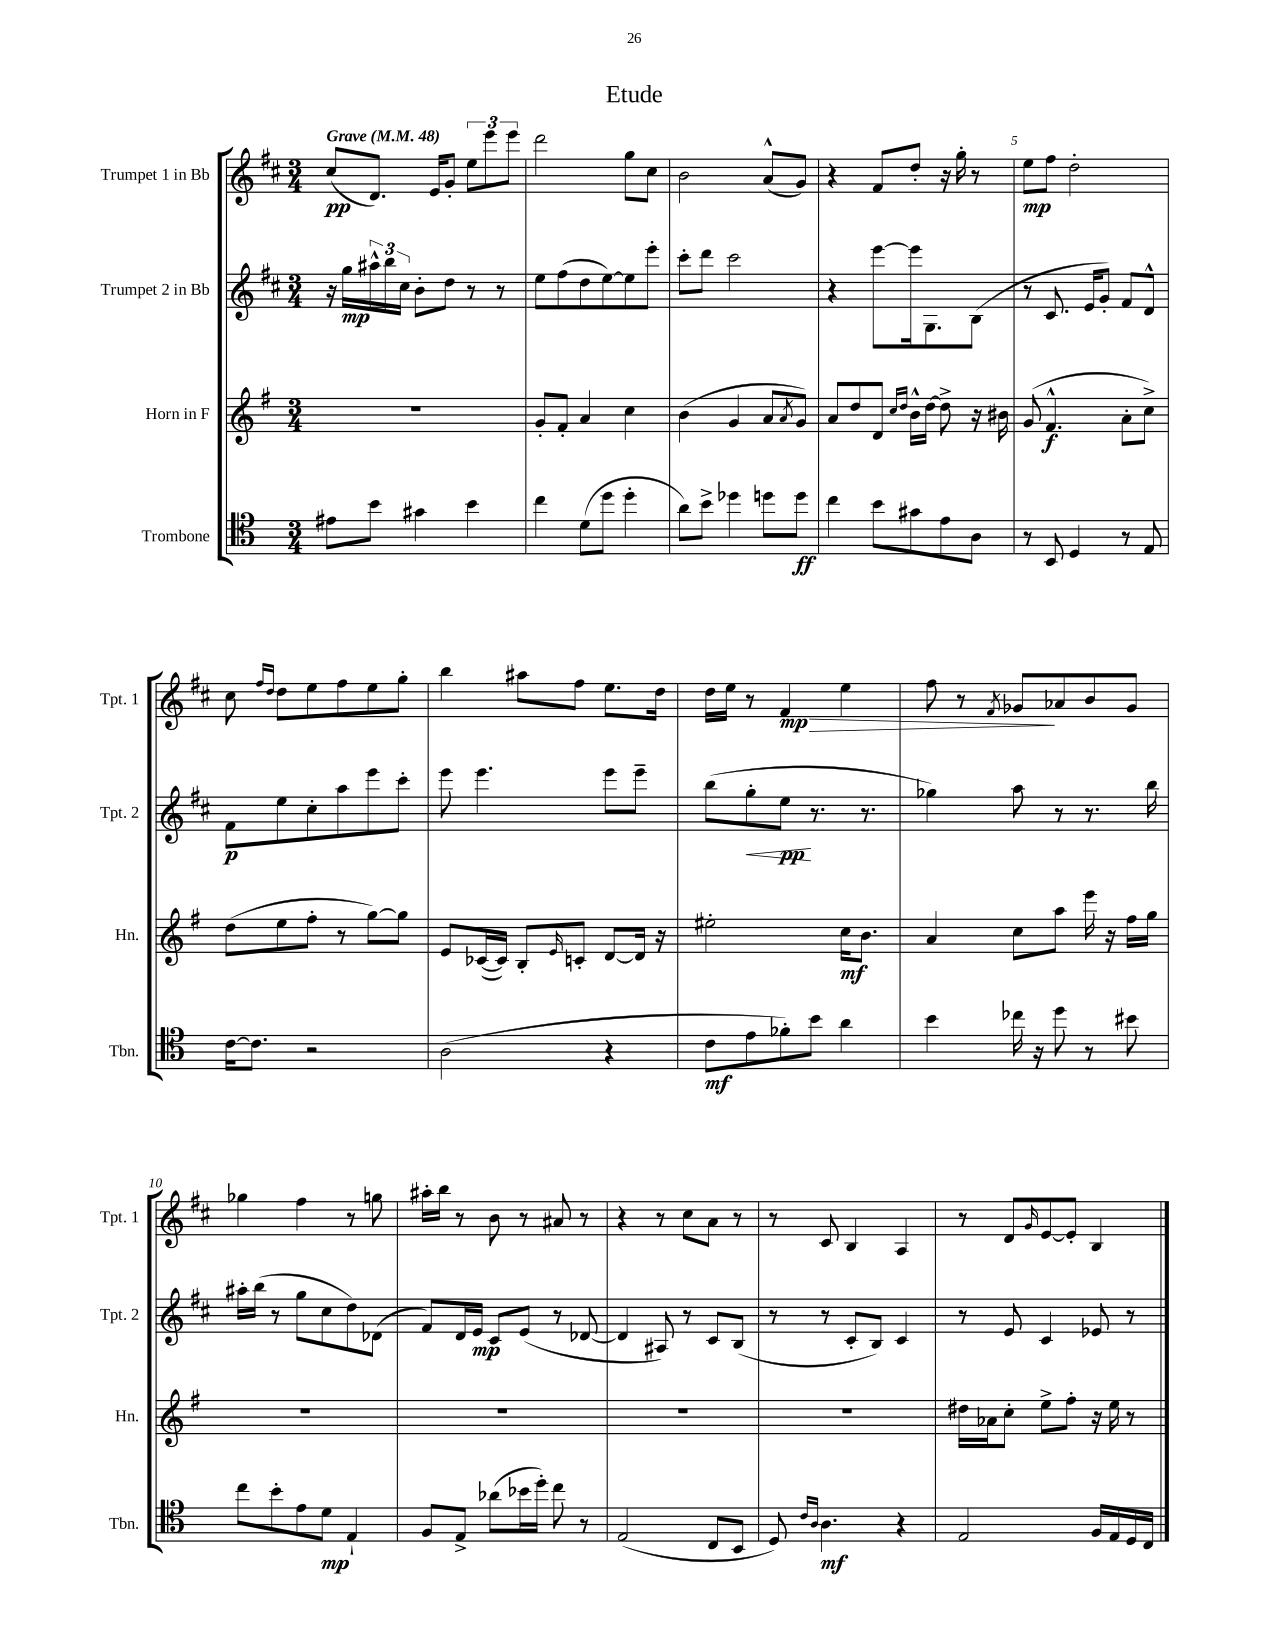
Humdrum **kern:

**kern	**dynam	**kern	**dynam	**kern	**dynam	**kern	**dynam
*part4	*part4	*part3	*part3	*part2	*part2	*part1	*part1
*staff4	*staff4	*staff3	*staff3	*staff2	*staff2	*staff1	*staff1
*I"Trombone	*	*I"Horn in F	*	*I"Trumpet 2 in Bb	*	*I"Trumpet 1 in Bb	*
*I'Tbn.	*	*I'Hn.	*	*I'Tpt. 2	*	*I'Tpt. 1	*
*clefC4	*	*clefG2	*	*clefG2	*	*clefG2	*
*k[]	*	*k[f#]	*	*k[f#c#]	*	*k[f#c#]	*
*M3/4	*	*M3/4	*	*M3/4	*	*M3/4	*
*MM48	*	*MM48	*	*MM48	*	*MM48	*
=1	=1	=1	=1	=1	=1	=1	=1
!	!	!	!	!	!	!LO:TX:a:B:t=Grave	!
8e#X\L	.	2.r	.	16r	.	(8cc#/L	pp
.	.	.	.	16gg\LL	mp	.	.
8b\J	.	.	.	24aa#X^^\	.	8.d/J)	.
.	.	.	.	24bb\	.	.	.
.	.	.	.	24cc#\JJ	.	.	.
4g#X\	.	.	.	8b'\L	.	.	.
.	.	.	.	.	.	16e/KL	.
.	.	.	.	8dd\J	.	8g'/J	.
4b\	.	.	.	8r	.	12ee\L	.
.	.	.	.	.	.	12eee\	.
.	.	.	.	8r	.	.	.
.	.	.	.	.	.	12eee\J	.
=2	=2	=2	=2	=2	=2	=2	=2
4cc\	.	8g'/L	.	8ee\L	.	2ddd\	.
.	.	8f#'/J	.	(8ff#\	.	.	.
(8d\L	.	4a/	.	8dd\	.	.	.
8dd\J	.	.	.	[8ee\)	.	.	.
4dd'\	.	4cc\	.	8ee\]	.	8gg\L	.
.	.	.	.	8eee'\J	.	8cc#\J	.
=3	=3	=3	=3	=3	=3	=3	=3
8a\L)	.	(4b\	.	8ccc#'\L	.	2b\	.
8b^\J	.	.	.	8ddd\J	.	.	.
4dd-X\	.	4g/	.	2ccc#\	.	.	.
8ddn\L	.	8a/L	.	.	.	(8a^^/L	.
.	.	8qa/	.	.	.	.	.
8dd\J	ff	8g/J)	.	.	.	8g/J)	.
=4	=4	=4	=4	=4	=4	=4	=4
4cc\	.	8a/L	.	4r	.	4r	.
.	.	8dd/	.	.	.	.	.
8b\L	.	8d/J	.	[8eee\L	.	8f#/L	.
.	.	16qqcc/LL	.	.	.	.	.
.	.	16qqdd/JJ	.	.	.	.	.
8g#X\	.	16b^^\LL	.	16eee\k]	.	8dd'/J	.
.	.	[16dd\JJ	.	8.G\	.	.	.
8e\	.	8dd^\]	.	.	.	16r	.
.	.	.	.	.	.	16gg'\	.
8A\J	.	16r	.	(8B\J	.	8r	.
.	.	16b#X\	.	.	.	.	.
=5	=5	=5	=5	=5	=5	=5	=5
8r	.	(8g/	.	8r	.	8ee\L	mp
8BB/	.	4.f#^^/	f	8.c#/	.	8ff#\J	.
4D/	.	.	.	.	.	2dd'\	.
.	.	.	.	16e/KL	.	.	.
.	.	.	.	8g'/J)	.	.	.
8r	.	8a'\L	.	8f#/L	.	.	.
8E/	.	8cc^\J)	.	8d^^/J	.	.	.
!!LO:LB:g=z
=6	=6	=6	=6	=6	=6	=6	=6
[16c\KL	.	(8dd\L	.	8f#\L	p	8cc#\	.
8.c\J]	.	.	.	.	.	.	.
.	.	.	.	.	.	16qqff#/LL	.
.	.	.	.	.	.	16qqdd/JJ	.
.	.	8ee\	.	8ee\	.	8dd\L	.
2r	.	8ff#'\J	.	8cc#'\	.	8ee\	.
.	.	8r	.	8aa\	.	8ff#\	.
.	.	[8gg\L)	.	8eee\	.	8ee\	.
.	.	8gg\J]	.	8ccc#'\J	.	8gg'\J	.
=7	=7	=7	=7	=7	=7	=7	=7
(2A\	.	8e/L	.	8eee\	.	4bb\	.
.	.	([16c-X/L	.	4.eee\	.	.	.
.	.	16c-/JJ])	.	.	.	.	.
.	.	8B'/L	.	.	.	8aa#X\L	.
.	.	16qqe/	.	.	.	.	.
.	.	8cn'/J	.	.	.	8ff#\J	.
4r	.	[8d/L	.	8eee\L	.	8.ee\L	.
.	.	16d/Jk]	.	8eee~\J	.	.	.
.	.	16r	.	.	.	16dd\Jk	.
=8	=8	=8	=8	=8	=8	=8	=8
8c\L	mf	2ee#X'\	.	(8bb\L	.	16dd\LL	.
.	.	.	.	.	.	16ee\JJ	.
!	!	!	!	!	!LO:HP:b	!	!
8e\	.	.	.	8gg'\	<	8r	.
!	!	!	!	!	!	!	!LO:HP:b
8f-X'\)	.	.	.	8ee\J	pp	4f#/	> mp
8b\J	.	.	.	8.r	[	.	.
4a\	.	16cc\KL	mf	.	.	4ee\	.
.	.	8.b\J	.	8.r	.	.	.
=9	=9	=9	=9	=9	=9	=9	=9
4b\	.	4a/	.	4gg-X\)	.	8ff#\	.
.	.	.	.	.	.	8r	.
.	.	.	.	.	.	8qf#/	.
16cc-X\	.	8cc\L	.	8aa\	.	8g-X/L	.
16r	.	.	.	.	.	.	.
8dd\	.	8aa\J	.	8r	.	8a-X/	]
8r	.	16eee\	.	8.r	.	8b/	.
.	.	16r	.	.	.	.	.
8b#X\	.	16ff#\LL	.	.	.	8g-/J	.
.	.	16gg\JJ	.	16bb\	.	.	.
!!LO:LB:g=z
=10	=10	=10	=10	=10	=10	=10	=10
8cc\L	.	2.r	.	16aa#X'\LL	.	4gg-X\	.
.	.	.	.	(16bb\JJ	.	.	.
8b'\	.	.	.	8r	.	.	.
8e\	.	.	.	8gg\L	.	4ff#\	.
8d\J	mp	.	.	8cc#\	.	.	.
4E`/	.	.	.	8dd\)	.	8r	.
.	.	.	.	(8d-X\J	.	8ggn\	.
=11	=11	=11	=11	=11	=11	=11	=11
8F/L	.	2.r	.	8f#/L)	.	16aa#X'\LL	.
.	.	.	.	.	.	16bb\JJ	.
8E^/J	.	.	.	16d/L	.	8r	.
.	.	.	.	16e/JJ	mp	.	.
(8a-X\L	.	.	.	8c#/L	.	8b\	.
16b-X\L	.	.	.	(8e/J	.	8r	.
16dd'\JJ)	.	.	.	.	.	.	.
8cc\	.	.	.	8r	.	8a#X/	.
8r	.	.	.	[8d-X/	.	8r	.
=12	=12	=12	=12	=12	=12	=12	=12
(2E/	.	2.r	.	4d-/]	.	4r	.
.	.	.	.	8A#X/)	.	8r	.
.	.	.	.	8r	.	8cc#\L	.
8C/L	.	.	.	8c#/L	.	8a\J	.
8BB/J	.	.	.	(8B/J	.	8r	.
=13	=13	=13	=13	=13	=13	=13	=13
8D/)	.	2.r	.	8r	.	8r	.
16qqc/LL	.	.	.	.	.	.	.
16qqA/JJ	.	.	.	.	.	.	.
4.A\	mf	.	.	8r	.	8c#/	.
.	.	.	.	8c#'/L	.	4B/	.
.	.	.	.	8B/J)	.	.	.
4r	.	.	.	4c#/	.	4A/	.
=14	=14	=14	=14	=14	=14	=14	=14
2E/	.	16dd#X\LL	.	8r	.	8r	.
.	.	16a-X\J	.	.	.	.	.
.	.	8cc'\J	.	8e/	.	8d/L	.
.	.	.	.	.	.	16qqg/	.
.	.	8ee^\L	.	4c#/	.	[8e/	.
.	.	8ff#'\J	.	.	.	8e'/J]	.
16F/LL	.	16r	.	8e-X/	.	4B/	.
16E/	.	16ee\	.	.	.	.	.
16D/	.	8r	.	8r	.	.	.
16C/JJ	.	.	.	.	.	.	.
==	==	==	==	==	==	==	==
*-	*-	*-	*-	*-	*-	*-	*-
